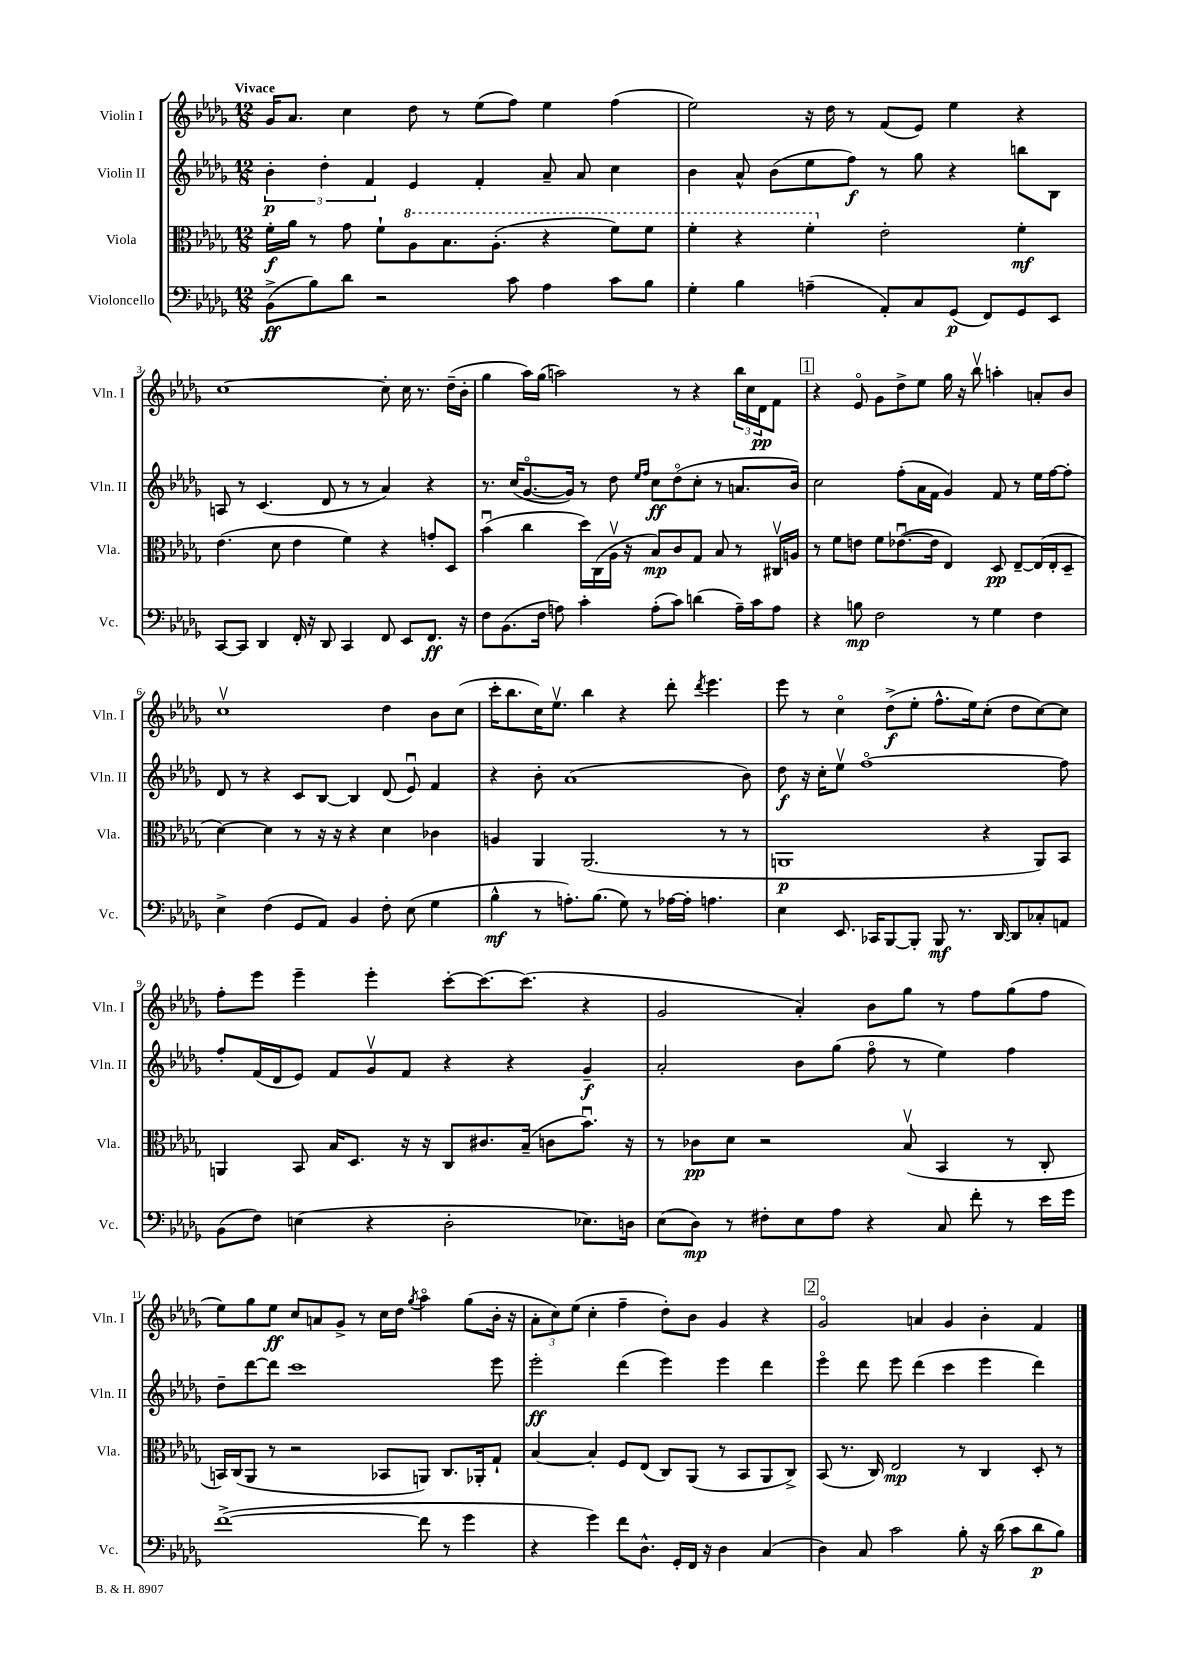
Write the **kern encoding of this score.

**kern	**dynam	**kern	**dynam	**kern	**dynam	**kern	**dynam
*part4	*part4	*part3	*part3	*part2	*part2	*part1	*part1
*staff4	*staff4	*staff3	*staff3	*staff2	*staff2	*staff1	*staff1
*I"Violoncello	*	*I"Viola	*	*I"Violin II	*	*I"Violin I	*
*I'Vc.	*	*I'Vla.	*	*I'Vln. II	*	*I'Vln. I	*
*clefF4	*	*clefC3	*	*clefG2	*	*clefG2	*
*k[b-e-a-d-g-]	*	*k[b-e-a-d-g-]	*	*k[b-e-a-d-g-]	*	*k[b-e-a-d-g-]	*
*M12/8	*	*M12/8	*	*M12/8	*	*M12/8	*
=1	=1	=1	=1	=1	=1	=1	=1
!	!	!	!	!	!	!LO:TX:a:B:t=Vivace	!
(8BB-^\L	ff	16f'\LL	f	6b-'\	p	16g-/KL	.
.	.	16a-\JJ	.	.	.	8.a-/J	.
8B-\)	.	8r	.	.	.	.	.
.	.	.	.	6dd-'\	.	.	.
8d-\J	.	8g-\	.	.	.	4cc\	.
.	.	.	.	6f/	.	.	.
2r	.	8f`\L	.	.	.	.	.
*	*	*8va	*	*	*	*	*
.	.	8a-\	.	4e-/	.	8dd-\	.
.	.	8.b-\	.	.	.	8r	.
.	.	.	.	4f'/	.	(8ee-\L	.
.	.	(8.a-'\J	.	.	.	.	.
8c\	.	.	.	.	.	8ff\J)	.
4A-\	.	4r	.	8a-~/	.	4ee-\	.
.	.	.	.	8a-/	.	.	.
8c\L	.	8ff\L)	.	4cc\	.	(4ff\	.
8B-\J	.	8ff\J	.	.	.	.	.
=2	=2	=2	=2	=2	=2	=2	=2
4G-'\	.	4ff'\	.	4b-\	.	2ee-\)	.
4B-\	.	4r	.	8a-^^/	.	.	.
.	.	.	.	(8b-\L	.	.	.
(4An~\	.	4ff'\	.	8ee-\	.	16r	.
.	.	.	.	.	.	16dd-\	.
.	.	.	.	8ff\J)	f	8r	.
*	*	*X8va	*	*	*	*	*
8AA-'/L)	.	2e-'\	.	8r	.	(8f/L	.
8C/	.	.	.	8gg-\	.	8e-/J)	.
(8GG-/J	p	.	.	4r	.	4ee-\	.
8FF/L)	.	.	.	.	.	.	.
8GG-/	.	4f'\	mf	8bbn\L	.	4r	.
8EE-/J	.	.	.	8B-\J	.	.	.
!!LO:LB:g=z
=3	=3	=3	=3	=3	=3	=3	=3
[8CC/L	.	(4.e-\	.	8An/	.	[1cc	.
8CC/J]	.	.	.	8r	.	.	.
4DD-/	.	.	.	(4.c/	.	.	.
.	.	8d-\	.	.	.	.	.
16FF'/	.	4e-\	.	.	.	.	.
16r	.	.	.	.	.	.	.
8DD-/	.	.	.	8d-/	.	.	.
4CC/	.	4f\)	.	8r	.	.	.
.	.	.	.	8r	.	.	.
8FF/	.	4r	.	4a-/)	.	8cc'\]	.
8EE-/L	.	.	.	.	.	16cc\	.
.	.	.	.	.	.	8.r	.
8.FF/J	ff	8gn'/L	.	4r	.	.	.
.	.	8D-/J	.	.	.	(16dd-~\LL	.
16r	.	.	.	.	.	16b-'\JJ	.
=4	=4	=4	=4	=4	=4	=4	=4
8F\L	.	(4b-u\	.	8.r	.	4gg-\	.
(8.BB-\	.	.	.	.	.	.	.
.	.	.	.	(16cc/KL	.	.	.
.	.	4cc\	.	[8.g-/	.	16aa-\LL)	.
16F\Jk	.	.	.	.	.	(16gg-\JJ	.
8An\)	.	.	.	.	.	2aan\)	.
.	.	.	.	16g-/Jk])	.	.	.
4c'\	.	16dd-\LL)	.	8r	.	.	.
.	.	(16C\	.	.	.	.	.
.	.	16A-v\JJ	.	8dd-\	.	.	.
.	.	16r	.	.	.	.	.
.	.	.	.	16qqee-/LL	.	.	.
.	.	.	.	16qqff/JJ	.	.	.
(8A'\L	.	8B-/L)	mp	8cc\L	ff	.	.
8c\J)	.	8c/	.	(8dd-\	.	8r	.
(4dn\	.	8G-/J	.	8cc'\J	.	4r	.
.	.	8B-/	.	8r	.	.	.
16A~\LL)	.	8r	.	8.an/L	.	24bb-\LL	.
.	.	.	.	.	.	24cc\	.
16c\J	.	.	.	.	.	.	.
.	.	.	.	.	.	24d-\J	pp
8A\J	.	16C#Xv/LL	.	.	.	8f\J	.
.	.	16An/JJ	.	16b-/Jk)	.	.	.
!!LO:REH:place=s1:t=1
=5	=5	=5	=5	=5	=5	=5	=5
4r	.	8r	.	2cc\	.	4r	.
.	.	8f\L	.	.	.	.	.
8Bn\	mp	8en\J	.	.	.	8e-/	.
2F\	.	8f\L	.	.	.	8g-\L	.
.	.	([8.e-Xu\	.	(8ff'\L	.	8dd-^\	.
.	.	.	.	16a-\L	.	8ee-\J	.
.	.	16e-\Jk]	.	16f\JJ	.	.	.
.	.	4E-/)	.	4g-/)	.	16gg-\	.
.	.	.	.	.	.	16r	.
8r	.	.	.	.	.	8bb-v\	.
4G-\	.	8D-/	pp	8f/	.	4aan'\	.
.	.	[8E-~/L	.	8r	.	.	.
4F\	.	(16E-/L]	.	16ee-\LL	.	8an'/L	.
.	.	16E-'/J	.	[16ff\J	.	.	.
.	.	8D-~/J	.	8ff'\J]	.	8b-/J	.
!!LO:LB:g=z
=6	=6	=6	=6	=6	=6	=6	=6
4E-^\	.	[4d-\)	.	8d-/	.	1ccv	.
.	.	.	.	8r	.	.	.
(4F\	.	4d-\]	.	4r	.	.	.
8GG-/L	.	8r	.	8c/L	.	.	.
8AA-/J)	.	16r	.	[8B-/J	.	.	.
.	.	16r	.	.	.	.	.
4BB-/	.	4r	.	4B-/]	.	.	.
8F'\	.	4d-\	.	(8d-/	.	4dd-\	.
(8E-\	.	.	.	8e-u/)	.	.	.
4G-\	.	4c-X\	.	4f/	.	8b-\L	.
.	.	.	.	.	.	(8cc\J	.
=7	=7	=7	=7	=7	=7	=7	=7
4B-^^\	mf	4An/	.	4r	.	16ccc'\KL	.
.	.	.	.	.	.	8.bb-\	.
8r	.	4AA-/	.	8b-'\	.	16cc\K)	.
.	.	.	.	.	.	8.ee-v\J	.
8.An'\L)	.	.	.	(1a-	.	.	.
.	.	(2.AA-/	.	.	.	4bb-\	.
(8.B-\J	.	.	.	.	.	.	.
8G-\)	.	.	.	.	.	4r	.
8r	.	.	.	.	.	.	.
[16A-X\LL	.	.	.	.	.	8ddd-'\	.
16A-'\JJ]	.	.	.	.	.	.	.
.	.	.	.	.	.	8qddd-/	.
4.An\	.	.	.	.	.	4.eee-\	.
.	.	8r	.	.	.	.	.
.	.	8r	.	8b-\)	.	.	.
=8	=8	=8	=8	=8	=8	=8	=8
4E-\	.	1AAn	p	8dd-\	f	8eee-\	.
.	.	.	.	16r	.	8r	.
.	.	.	.	16cc'\KL	.	.	.
8.EE-/	.	.	.	8ee-v\J	.	4cc\	.
.	.	.	.	[1ff	.	.	.
16CC-X/KL	.	.	.	.	.	.	.
[8BBB-/	.	.	.	.	.	(8dd-^\L	f
8BBB-'/J]	.	.	.	.	.	8ee-'\J	.
8BBB-/	mf	.	.	.	.	8.ff^^\L	.
8.r	.	.	.	.	.	.	.
.	.	.	.	.	.	16ee-\k)	.
.	.	4r	.	.	.	(8cc'\J	.
[16DD-/	.	.	.	.	.	.	.
8DD-/L]	.	.	.	.	.	8dd-\L	.
8C-X'/	.	8AA/L)	.	.	.	[8cc\)	.
8AAn/J	.	8BB-/J	.	8ff\]	.	8cc\J]	.
!!LO:LB:g=z
=9	=9	=9	=9	=9	=9	=9	=9
(8BB-\L	.	4AAn/	.	8ff'/L	.	8ff'\L	.
8F\J)	.	.	.	(16f/L	.	8eee-\J	.
.	.	.	.	16d-/J	.	.	.
(4En\	.	8BB-/	.	8e-/J)	.	4eee-~\	.
.	.	16B-/KL	.	8f/L	.	.	.
.	.	8.D-/J	.	.	.	.	.
4r	.	.	.	8g-v/	.	4eee-'\	.
.	.	16r	.	8f/J	.	.	.
.	.	16r	.	.	.	.	.
2D-'\	.	8C/L	.	4r	.	[8ccc'\L	.
.	.	8.c#X/	.	.	.	8.ccc\_	.
.	.	.	.	4r	.	.	.
.	.	(16B-~/Jk	.	.	.	(8.ccc\J]	.
.	.	8cn\L	.	.	.	.	.
8.E-X\L)	.	8.b-u\J)	.	4g-~/	f	4r	.
16Dn\Jk	.	16r	.	.	.	.	.
=10	=10	=10	=10	=10	=10	=10	=10
(8E-\L	.	8r	.	2a-'/	.	2g-/	.
8D-\J)	mp	8c-X\L	pp	.	.	.	.
8r	.	8d-\J	.	.	.	.	.
8F#X'\L	.	2r	.	.	.	.	.
8E-\	.	.	.	8b-\L	.	4a-'/)	.
8A-\J	.	.	.	(8gg-\J	.	.	.
4r	.	.	.	8ff\	.	8b-\L	.
.	.	(8B-v/	.	8r	.	8gg-\J	.
8C/	.	4BB-/	.	4ee-\)	.	8r	.
8f'\	.	.	.	.	.	8ff\L	.
8r	.	8r	.	4ff\	.	(8gg-\	.
16e-\LL	.	8C'/	.	.	.	8ff\J	.
16g-\JJ	.	.	.	.	.	.	.
!!LO:LB:g=z
=11	=11	=11	=11	=11	=11	=11	=11
([1f^	.	16BBn/LL)	.	8dd-~\L	.	8ee-\L)	.
.	.	(16C/J	.	.	.	.	.
.	.	8AA-/J	.	[8ddd-\	.	8gg-\	.
.	.	8r	.	8ddd-\J]	.	8ee-\J	ff
.	.	2r	.	1ccc	.	8cc/L	.
.	.	.	.	.	.	8an/	.
.	.	.	.	.	.	8g-^/J	.
.	.	.	.	.	.	8r	.
.	.	8BB-X/L	.	.	.	16cc\LL	.
.	.	.	.	.	.	16dd-\JJ	.
.	.	.	.	.	.	8qgg-/	.
8f\]	.	8AAn/J)	.	.	.	4aa-\	.
8r	.	8.C/L	.	.	.	.	.
4g-\	.	.	.	.	.	(8gg-\L	.
.	.	16AA-X'/k	.	.	.	.	.
.	.	8G-`/J	.	8eee-\	.	16b-'\Jk	.
.	.	.	.	.	.	16r	.
=12	=12	=12	=12	=12	=12	=12	=12
4r	.	[4B-/	.	2eee-'\	ff	12a-'\L	.
.	.	.	.	.	.	12cc\)	.
.	.	.	.	.	.	(12ee-\J	.
4g-\)	.	4B-'/]	.	.	.	4cc'\	.
8f\L	.	8F/L	.	(4ddd-\	.	4ff~\	.
8.D-^^\J	.	(8E-/J	.	.	.	.	.
.	.	8C/L)	.	4eee-\)	.	8dd-'\L)	.
16GG-'/LL	.	.	.	.	.	.	.
16FF/JJ	.	(8AA-/J	.	.	.	8b-\J	.
16r	.	.	.	.	.	.	.
4D-\	.	8r	.	4eee-\	.	4g-/	.
.	.	8BB-/L	.	.	.	.	.
(4C/	.	8AA-/	.	4ddd-\	.	4r	.
.	.	8C^/J)	.	.	.	.	.
!!LO:REH:place=s1:t=2
=13	=13	=13	=13	=13	=13	=13	=13
4D-\)	.	(8BB-/	.	4eee-\	.	2g-/	.
.	.	8.r	.	.	.	.	.
8C/	.	.	.	8ddd-\	.	.	.
.	.	16C/)	.	.	.	.	.
2c\	.	2E-/	mp	8eee-\	.	.	.
.	.	.	.	(4ddd-\	.	4an/	.
.	.	.	.	4ccc\	.	4g-/	.
8B-'\	.	8r	.	.	.	.	.
16r	.	4C/	.	4eee-\	.	4b-'\	.
(16d-\	.	.	.	.	.	.	.
8c\L	.	.	.	.	.	.	.
8d-\	p	8D-'/	.	4ddd-\)	.	4f/	.
8B-\J)	.	8r	.	.	.	.	.
==	==	==	==	==	==	==	==
*-	*-	*-	*-	*-	*-	*-	*-
